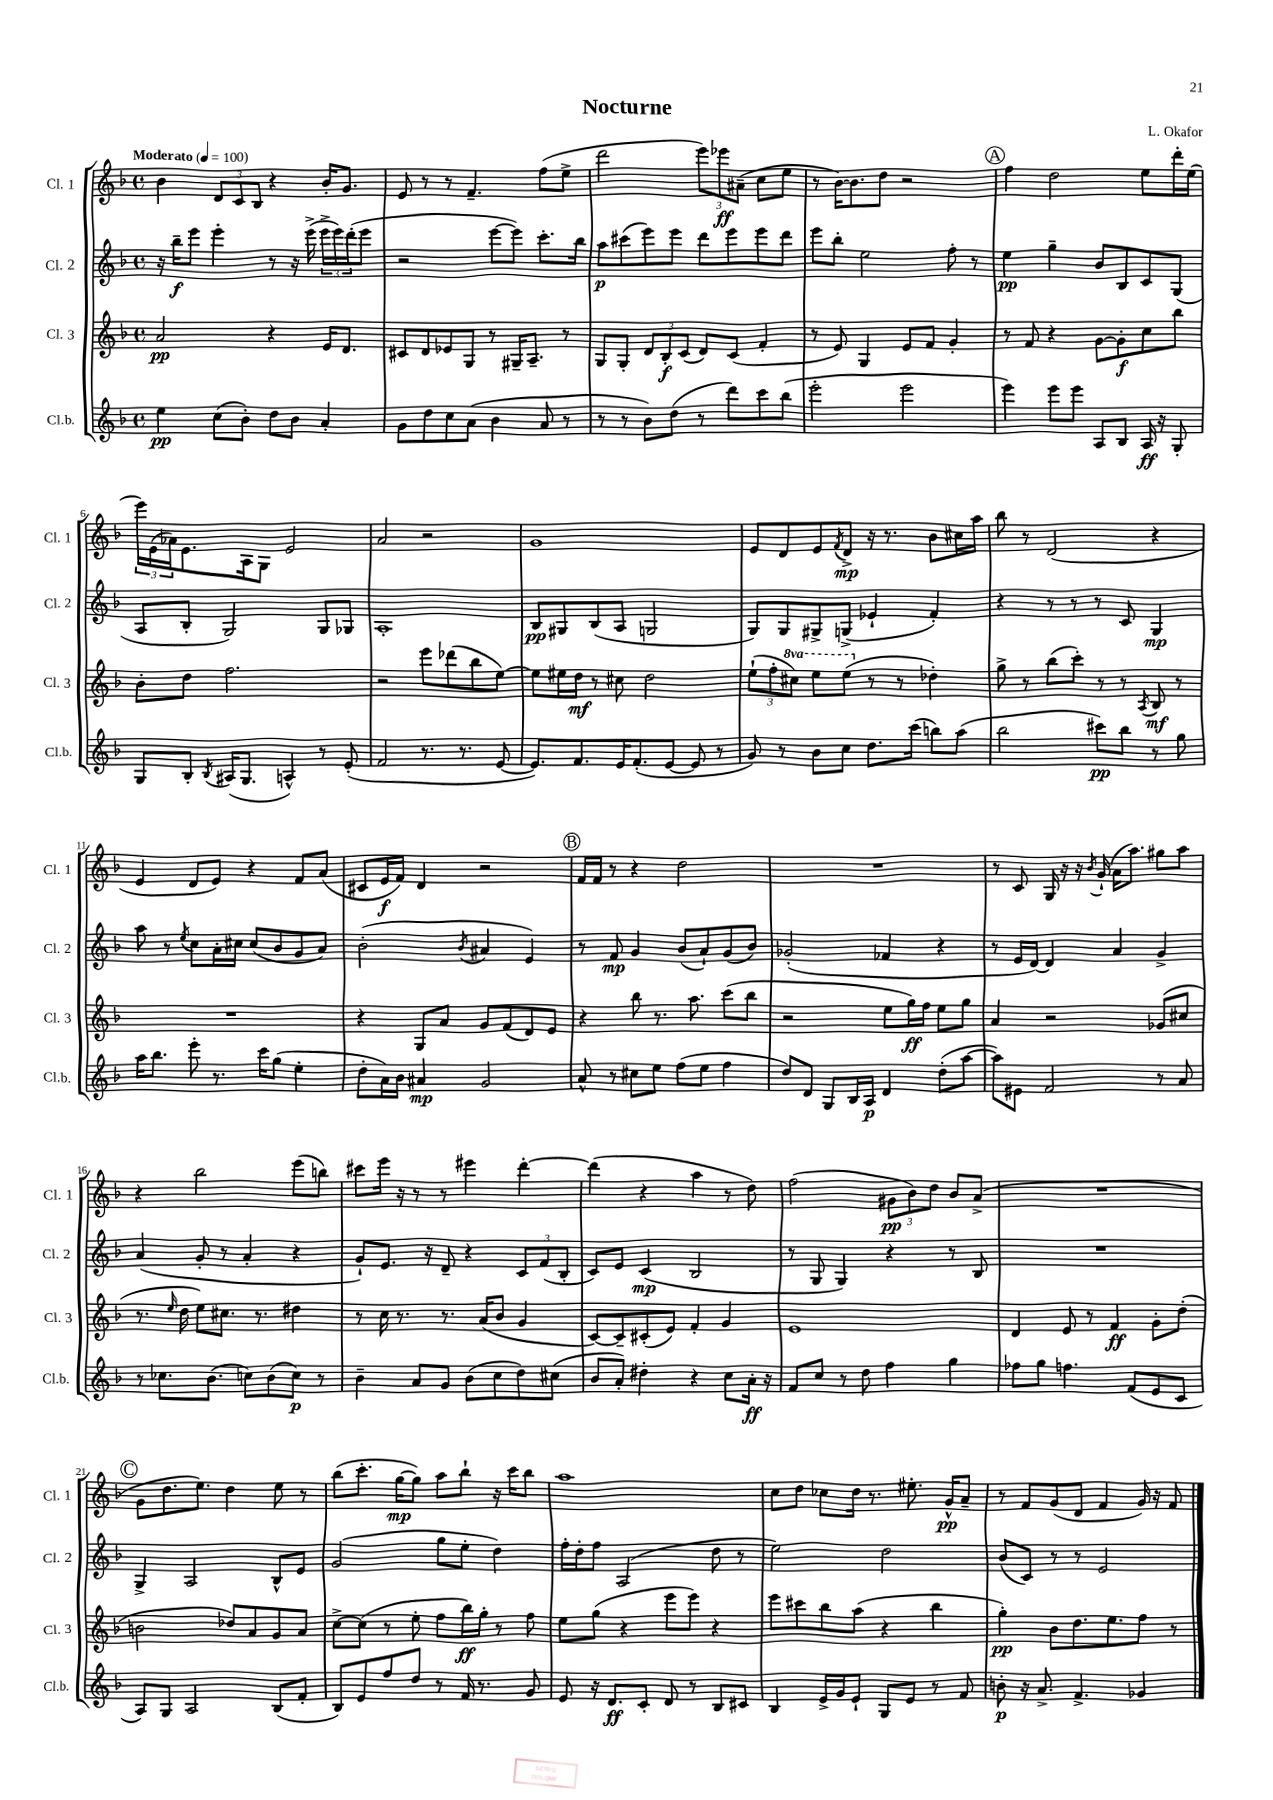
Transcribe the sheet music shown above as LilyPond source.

\header { title = "Nocturne" composer = "L. Okafor" }
<<
\new StaffGroup <<
\new Staff = "s0" \with { instrumentName = "Cl. 1" shortInstrumentName = "Cl. 1" } {
    \clef treble \key f \major \defaultTimeSignature \time 4/4 \tempo "Moderato" 4 = 100
    bes'4 \tuplet 3/2 { d'8 c'8 bes8 } r4 bes'16-. g'8. |
    e'8 r8 r8 f'4.-- f''8( e''8-> |
    d'''2 \tuplet 3/2 { e'''8) ees'''8\ff ais'8--( } c''8 e''8 |
    r8 bes'16~) bes'8. d''8 r2 |
    \mark \markup { \circle "A" } f''4 d''2 e''8 d'''16-. e''16( |
    \tuplet 3/2 { e'''16) e'16( aes'16) } e'8. a16 g8 e'2 |
    a'2 r2 |
    g'1 |
    e'8 d'8 e'8 \acciaccatura { f'8 } d'8->\mp r16 r8. bes'8 cis''16 a''16 |
    bes''8 r8 d'2( r4 |
    e'4 d'8 e'8) r4 f'8 a'8( |
    cis'8 e'16\f f'16) d'4 r2 |
    \mark \markup { \circle "B" } f'16 f'16 r8 r4 d''2 |
    R1 |
    r8 c'8 g16 r16 r16 \acciaccatura { bes'8 } g'16-!( a'16 a''8.) gis''8 a''8 |
    r4 bes''2 e'''8( b''8) |
    cis'''8 e'''16 r16 r8 r8 eis'''4 d'''4~-. |
    d'''4( r4 a''4 r8 d''8) |
    f''2( \tuplet 3/2 { gis'8\pp bes'8) d''8 } bes'8 a'8->( |
    R1 |
    \mark \markup { \circle "C" } g'8 d''8. e''8.) d''4 e''8 r8 |
    bes''8( c'''8.-. g''16~\mp g''8) a''8 bes''8-! r16 c'''16 bes''8 |
    a''1 |
    c''8 d''8 ces''8 d''16 r8. eis''8.-. g'16-^\pp a'8-- |
    r8 f'8 g'8( d'8 f'4 g'16) r16 f'8 \bar "|." |
}
\new Staff = "s1" \with { instrumentName = "Cl. 2" shortInstrumentName = "Cl. 2" } {
    \clef treble \key f \major \defaultTimeSignature \time 4/4
    r16 bes''16--\f e'''8 e'''4-. r8 r16 e'''16->( \tuplet 3/2 { e'''16-> e'''16) d'''16-.( } e'''8 |
    r2 e'''8~ e'''8) c'''8.-. bes''16 |
    a''8\p cis'''8( e'''8) e'''8 d'''8 e'''8 e'''8 d'''8 |
    e'''8 bes''8-. e''2 f''8-. r8 |
    \mark \markup { \circle "A" } e''4\pp g''4-- bes'8 bes8 c'8 g8( |
    a8 bes8-. g2) g8 ges8 |
    a1-. |
    bes8\pp gis8 bes8( a8 g2 |
    g8) g8 gis8-> g8->( ees'4-! f'4-.) |
    r4 r8 r8 r8 c'8 g4\mp |
    a''8 r8 \acciaccatura { e''8 } c''8 a'16-. cis''16 cis''8( bes'8 g'8 a'8) |
    bes'2-.( \acciaccatura { bes'8 } ais'4 e'4) |
    \mark \markup { \circle "B" } r8 f'8\mp g'4 bes'8( a'8-!) g'8( bes'8) |
    ges'2-.( fes'4 r4 |
    r8 e'16 d'16~) d'4 a'4 g'4-> |
    a'4( g'8-. r8 a'4-. r4 |
    g'8-!) e'8. r16 d'8-- r4 \tuplet 3/2 { c'8 f'8( bes8-. } |
    c'8) e'8 c'4\mp( bes2 |
    r8 g8 g4) r4 r8 bes8 |
    R1 |
    \mark \markup { \circle "C" } g4-> a2 bes8-^ e'8 |
    g'2( g''8 e''8-. d''4) |
    f''16-. d''16-. f''8 a2( d''8 r8 |
    e''2) d''2 |
    bes'8( c'8) r8 r8 e'2 \bar "|." |
}
\new Staff = "s2" \with { instrumentName = "Cl. 3" shortInstrumentName = "Cl. 3" } {
    \clef treble \key f \major \defaultTimeSignature \time 4/4 \set Staff.ottavationMarkups = #ottavation-simple-ordinals
    a'2\pp r4 e'16 d'8. |
    cis'8 d'8 ees'8 g8 r8 gis16-- a8.-- r8 |
    g8 g8-. \tuplet 3/2 { d'8 bes8-.\f c'8( } d'8) c'8( f'4-. |
    r8 e'8) g4 e'8 f'8 g'4-. |
    \mark \markup { \circle "A" } r8 f'8 r4 g'8~ g'8-.\f c''8 bes''8 |
    bes'8-. d''8 f''2. |
    r2 e'''8 des'''8( bes''8 e''8~) |
    e''8 eis''16 d''16\mf r8 cis''8 d''2 |
    \tuplet 3/2 { e''8-!( f''8-. \ottava #1 cis'''8) } e'''8 e'''8( \ottava #0 r8 r8 des''4-.) |
    g''8-> r8 bes''8( c'''8-.) r8 r8 \acciaccatura { a8 } bes8\mf r8 |
    R1 |
    r4 g8 a'8 g'8 f'8( d'8) e'8 |
    \mark \markup { \circle "B" } r4 bes''8 r8. a''8. c'''8( bes''8 |
    r2 e''8 g''16\ff) f''16 e''8 g''8 |
    a'4 r2 ges'8( cis''8 |
    r8. \grace { e''16 } d''16 e''8) cis''8. r8. dis''4 |
    r8 c''16 r8. r8. a'16( bes'8 g'4 |
    c'8~) c'8-- cis'8-.( e'8) f'4-. g'4 |
    e'1 |
    d'4 e'8 r8 f'4\ff g'8-. d''8-.( |
    \mark \markup { \circle "C" } b'2 des''8) a'8 g'8 a'8 |
    c''8~-> c''8( r8 e''8-. f''8 bes''16\ff) g''16-. r8 f''8 |
    e''8 g''8( r4 e'''8 e'''8) r4 |
    e'''8 cis'''8 bes''8 a''8( r4 bes''4 |
    g''4-.\pp) bes'8 d''8. e''8. f''8 r8 \bar "|." |
}
\new Staff = "s3" \with { instrumentName = "Cl.b." shortInstrumentName = "Cl.b." } {
    \clef treble \key f \major \defaultTimeSignature \time 4/4
    e''4\pp c''8( bes'8-.) d''8 bes'8 a'4-. |
    g'8 d''8 c''8 a'8( bes'4 a'8 r8 |
    r8 r8 bes'8) d''8( r8 d'''8) c'''8 bes''8( |
    e'''2-. e'''2 |
    \mark \markup { \circle "A" } e'''4) e'''8 e'''8 a8 bes8 a16\ff r16 g8-. |
    g8 bes8-. \acciaccatura { bes8 } ais16( g8. a4-^) r8 e'8-.( |
    f'2 r8. r8. e'8~ |
    e'8.) f'8. e'16 f'8.-.( e'8~ e'8 r8 |
    g'8) r8 bes'8 c''8 d''8. c'''16( b''8) a''8( |
    bes''2 cis'''8\pp) bes''8 r8 g''8 |
    a''16 bes''8. e'''8-. r8. c'''16 g''8( e''4-. |
    d''8-. a'16) bes'16 ais'4\mp g'2 |
    \mark \markup { \circle "B" } a'8-^ r8 cis''8 e''8 f''8( e''8 f''4 |
    d''8) d'8 g8 bes16 a16\p d'4 d''8-.( a''8~ |
    a''8) eis'8 f'2 r8 a'8 |
    r8 ces''8. bes'8.( c''8) bes'8( c''8\p) r8 |
    bes'4-- a'8 g'8 bes'8( c''8 d''8) cis''8( |
    bes'8 a'8-.) dis''4-. r4 c''8 a'16-.\ff r16 |
    f'8 c''8 r8 d''8 f''4 g''4 |
    fes''8 g''8 f''4. f'8( e'8 c'8 |
    \mark \markup { \circle "C" } a8) g8 a2 bes8( f'8-. |
    bes8) e'8 f''8 d''8 r8 f'16 r8. g'8 |
    e'8 r16 d'8.\ff c'8-. d'8 r8 bes8 cis'8 |
    bes4 e'16-> g'16 e'8-! g8 e'8 r8 f'8 |
    b'8-.\p r16 a'8.-> f'4.-> ges'4 \bar "|." |
}
>>
>>
